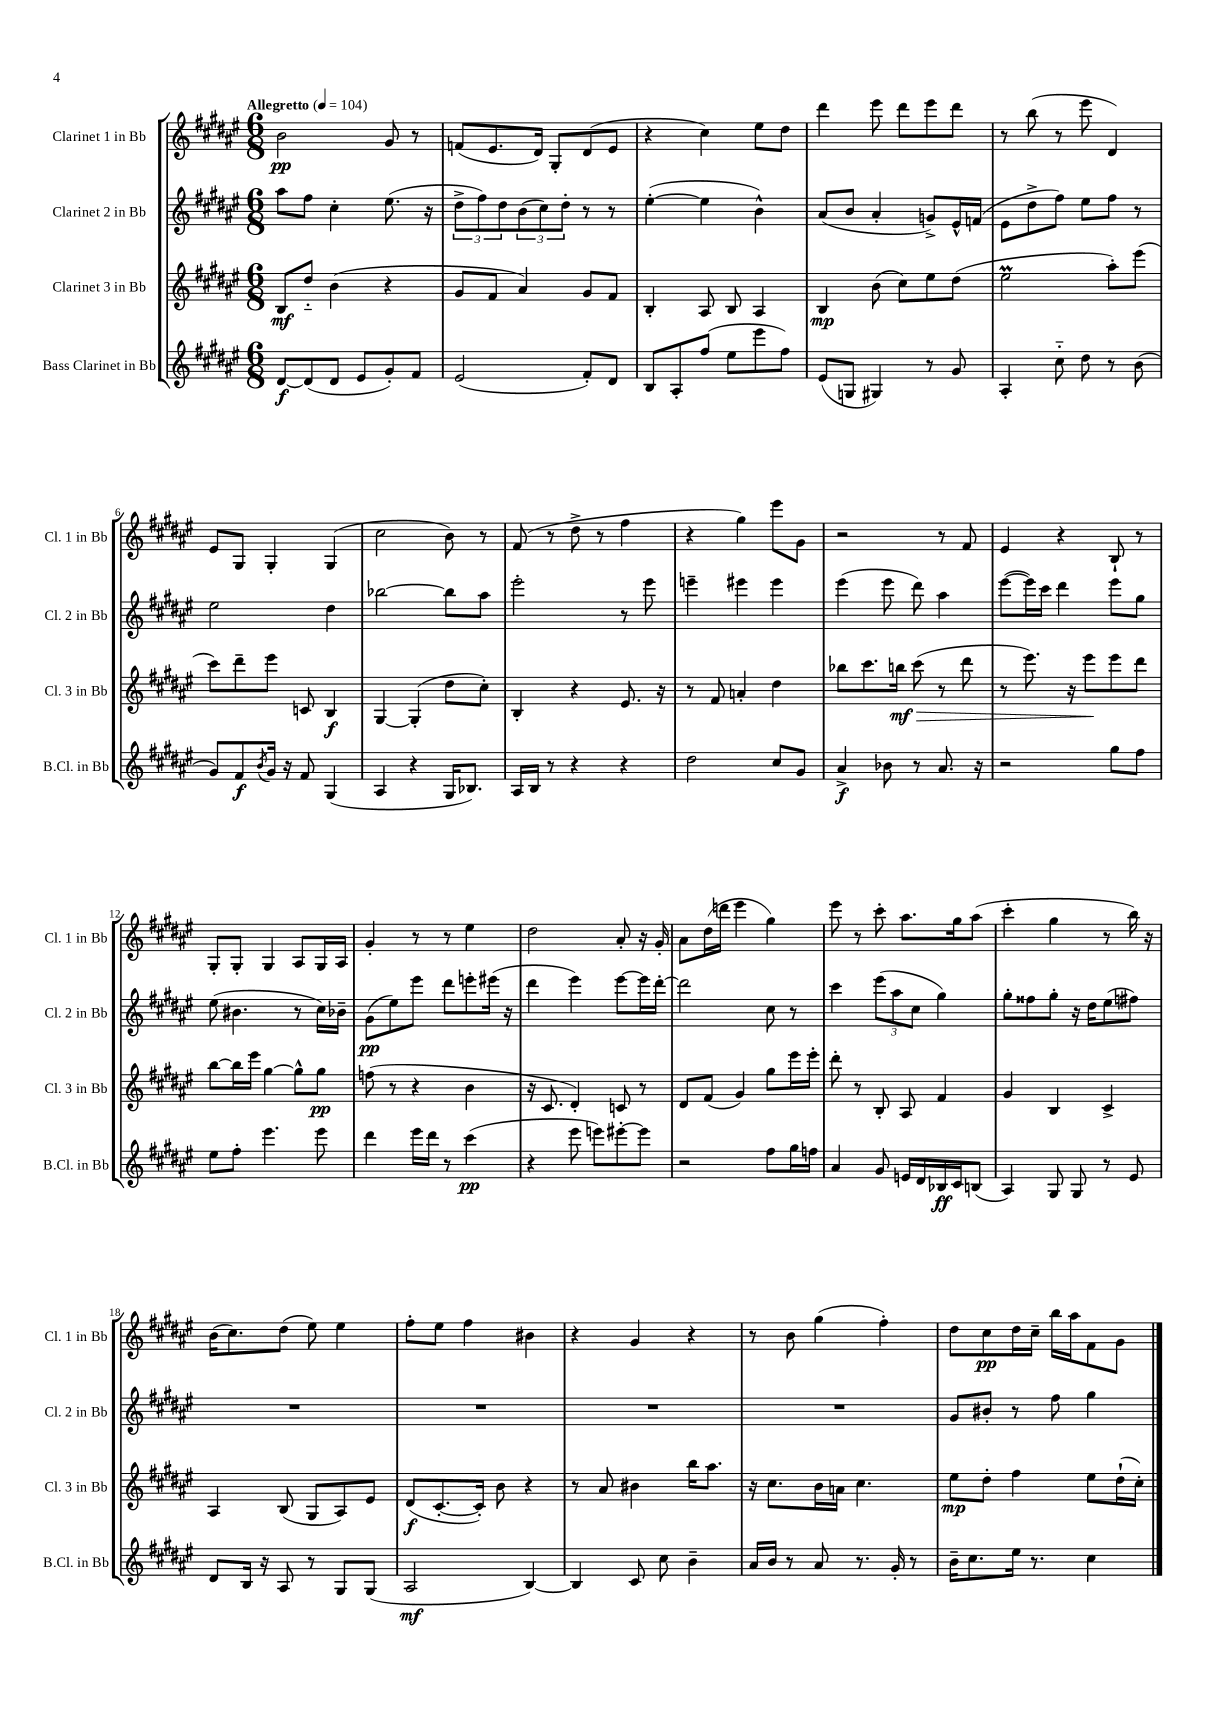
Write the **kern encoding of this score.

**kern	**kern	**kern	**kern
*staff4	*staff3	*staff2	*staff1
*clefG2	*clefG2	*clefG2	*clefG2
*k[f#c#g#d#a#e#]	*k[f#c#g#d#a#e#]	*k[f#c#g#d#a#e#]	*k[f#c#g#d#a#e#]
*M6/8	*M6/8	*M6/8	*M6/8
*MM104	*MM104	*MM104	*MM104
[8d#/L	8B/L	8aa#\L	2b\
(8d#/]	8dd#'~/J	8ff#\J	.
8d#/J	(4b\	4cc#'\	.
8e#/L	.	.	.
8g#'/)	4r	(8.ee#\	8g#/
8f#/J	.	.	8r
.	.	16r	.
=	=	=	=
(2e#/	8g#/L	12dd#^\L	(8f/L
.	.	12ff#\)	.
.	8f#/J	.	8.e#/
.	.	12dd#\	.
.	4a#/)	(12b\	.
.	.	.	16d#/Jk)
.	.	12cc#\)	.
.	.	.	8G#'/L
.	.	12dd#'\J	.
8f#'/L)	8g#/L	8r	(8d#/
8d#/J	8f#/J	8r	8e#/J
=	=	=	=
8B/L	4B'/	([4ee#'\	4r
8A#'/	.	.	.
(8ff#/J	8A#/	4ee#\]	4cc#\)
8ee#\L	8B/	.	.
8eee#\	4A#/	4b^^\)	8ee#\L
8ff#\J)	.	.	8dd#\J
=	=	=	=
(8e#/L	4B/	(8a#/L	4ddd#\
8G/J	.	8b/J	.
4G#/)	(8b\	4a#'/	8eee#\
.	8cc#\L)	.	8ddd#\L
8r	8ee#\	8g^/L)	8eee#\
8g#/	(8dd#\J	16e#^^/L	8ddd#\J
.	.	(16f/JJ	.
=	=	=	=
4A#'/	2ee#\	8e#\L	8r
.	.	8dd#^\	(8bb\
8cc#'~\	.	8ff#\J)	8r
8dd#\	.	8ee#\L	8eee#\
8r	8aa#'\L)	8ff#\J	4d#/)
(8b\	(8eee#\J	8r	.
=	=	=	=
8g#/L)	8ccc#\L)	2ee#\	8e#/L
8f#/	8ddd#~\	.	8G#/J
8qb/	.	.	.
16g#/Jk	8eee#\J	.	4G#'/
16r	.	.	.
8f#/	8c/	.	.
(4G#/	4B/	4dd#\	(4G#/
=	=	=	=
4A#/	[4G#/	[2bb-\	2cc#\
4r	(4G#'/]	.	.
16G#/LK	8dd#\L	8bb-\]L	8b\)
8.B-/J)	.	.	.
.	8cc#'\J)	8aa#\J	8r
=	=	=	=
16A#/LL	4B'/	2eee#'\	(8f#/
16B/JJ	.	.	.
8r	.	.	8r
4r	4r	.	8dd#^\
.	.	.	8r
4r	8.e#/	8r	4ff#\
.	.	8eee#\	.
.	16r	.	.
=	=	=	=
2dd#\	8r	4eee~\	4r
.	8f#/	.	.
.	4a'/	4eee#\	4gg#\)
8cc#/L	4dd#\	4eee#\	8eee#\L
8g#/J	.	.	8g#\J
=	=	=	=
4a#^/	8bb-\L	(4eee#\	2r
.	8.ccc#\	.	.
8b-\	.	8eee#\	.
.	16bb\Jk	.	.
8r	(8ccc#\	8ddd#\)	.
8.a#/	8r	4aa#\	8r
.	8ddd#\	.	8f#/
16r	.	.	.
=	=	=	=
2r	8r	([8eee#\L	4e#/
.	8.eee#\)	16eee#\]L)	.
.	.	16ccc#\JJ	.
.	.	4ddd#\	4r
.	16r	.	.
.	8eee#\L	.	.
8gg#\L	8eee#\	8eee#\L	8B`/
8ff#\J	8ddd#\J	8gg#\J	8r
=	=	=	=
8ee#\L	[8bb\L	(8ee#\	8G#'/L
8ff#'\J	16bb\]L	4.b#\	8G#'/J
.	16eee#\JJ	.	.
4.eee#\	[4gg#\	.	4G#/
.	8gg#^^\]L	8r	8A#/L
8eee#\	8gg#\J	16cc#\LL)	16G#/L
.	.	16b-~\JJ	16A#/JJ
=	=	=	=
4ddd#\	(8ff\	(8g#\L	4g#'/
.	8r	8ee#\)	.
16eee#\LL	4r	8eee#\J	8r
16ddd#\JJ	.	.	.
8r	.	8ddd#\L	8r
(4ccc#\	4b\	8eee'\	4ee#\
.	.	(16eee#\Jk	.
.	.	16r	.
=	=	=	=
4r	16r	4ddd#\	2dd#\
.	8.c#/	.	.
8eee#\	4d#'/)	4eee#\)	.
8eee\L)	.	.	.
[8eee#'\	8c/	[8eee#\L	8a#'/
8eee#\]J	8r	16eee#\]L	16r
.	.	[16ddd#'\JJ	16g#'/
=	=	=	=
2r	8d#/L	2ddd#\]	8a#\L
.	(8f#/J	.	(16dd#\L
.	.	.	16ddd\JJ
.	4g#/)	.	4eee#\
8ff#\L	8gg#\L	8cc#\	4gg#\)
16gg#\L	16eee#\L	8r	.
16ff\JJ	16eee#'\JJ	.	.
=	=	=	=
4a#/	8ddd#'\	4ccc#\	8eee#\
.	8r	.	8r
8g#/	8B'/	(12eee#\L	8ccc#'\
.	.	12aa#\	.
16e/LL	8A#/	.	8.aa#\L
.	.	12cc#\J	.
16d#/	.	.	.
16B-/	4f#/	4gg#\)	.
16c#/J	.	.	16gg#\k
(8B/J	.	.	(8aa#\J
=	=	=	=
4A#/)	4g#/	8gg#'\L	4ccc#'\
.	.	8ff##\	.
8G#/	4B/	8gg#'\J	4gg#\
8G#/	.	16r	.
.	.	16dd#\LK	.
8r	4c#^/	(8ee#\	8r
8e#/	.	8ff#\J)	16bb\)
.	.	.	16r
=	=	=	=
8d#/L	4A#/	2.r	(16b\LK
.	.	.	8.cc#\)
16B/Jk	.	.	.
16r	.	.	.
8A#/	(8B/	.	(8dd#\J
8r	8G#/L	.	8ee#\)
8G#/L	8A#/)	.	4ee#\
(8G#/J	8e#/J	.	.
=	=	=	=
2A#/	(8d#/L	2.r	8ff#'\L
.	[8.c#'/	.	8ee#\J
.	.	.	4ff#\
.	16c#'/]Jk)	.	.
.	8b\	.	.
[4B/)	4r	.	4b#\
=	=	=	=
4B/]	8r	2.r	4r
.	8a#/	.	.
8c#/	4b#\	.	4g#/
8cc#\	.	.	.
4b~\	16bb\LK	.	4r
.	8.aa#\J	.	.
=	=	=	=
16a#/LL	16r	2.r	8r
16b/JJ	8.cc#\L	.	.
8r	.	.	8b\
8a#/	16b\L	.	(4gg#\
.	16a\JJ	.	.
8.r	4.cc#\	.	.
.	.	.	4ff#'\)
16g#'/	.	.	.
8r	.	.	.
=	=	=	=
16b~\LK	8ee#\L	8g#/L	8dd#\L
8.cc#\	.	.	.
.	8dd#'\J	8b#'/J	8cc#\
16ee#\Jk	4ff#\	8r	16dd#\L
8.r	.	.	16cc#~\JJ
.	.	8ff#\	16bb\LL
.	.	.	16aa#\J
4cc#\	8ee#\L	4gg#\	8f#\
.	(16dd#`\L	.	8g#\J
.	16cc#'\JJ)	.	.
==	==	==	==
*-	*-	*-	*-
